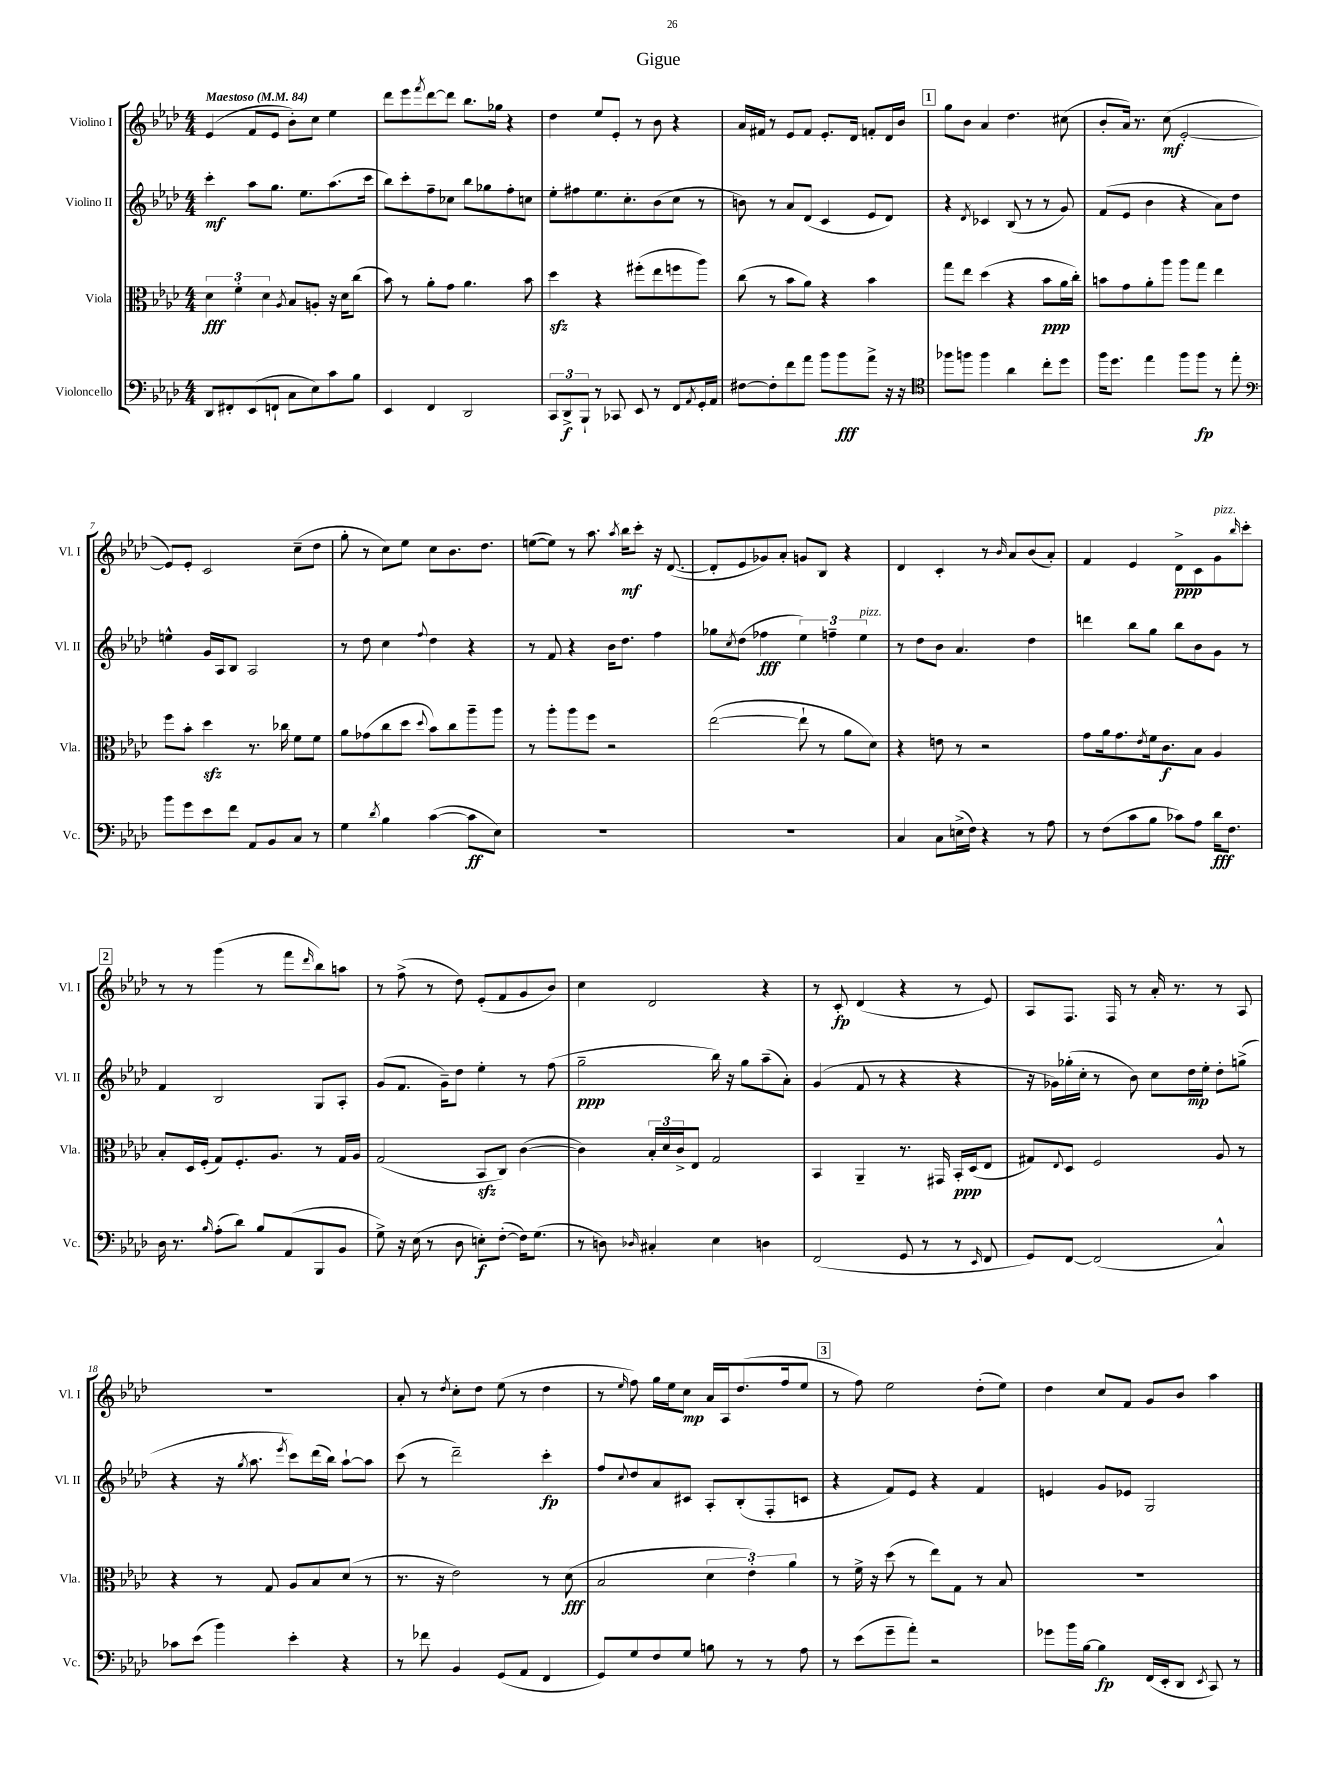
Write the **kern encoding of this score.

**kern	**kern	**kern	**kern
*staff4	*staff3	*staff2	*staff1
*clefF4	*clefC3	*clefG2	*clefG2
*k[b-e-a-d-]	*k[b-e-a-d-]	*k[b-e-a-d-]	*k[b-e-a-d-]
*M4/4	*M4/4	*M4/4	*M4/4
*MM84	*MM84	*MM84	*MM84
8DD-	6d-	4ccc'	(4e-
8FF#'	.	.	.
.	6f'	.	.
(8EE-	.	8aa-	8f
.	6d-	.	.
8FF`	.	8.gg	8e-
.	8qA-	.	.
8C	8B-	.	8b-')
.	.	8.ee-	.
8E-)	8A'	.	8cc
8c	16r	(8.aa-	4ee-
.	16d-	.	.
8B-	(8cc	.	.
.	.	16ccc	.
=	=	=	=
4EE-	8b-)	8bb-)	8ddd-
.	8r	8ccc'	8eee-
.	.	.	8qfff
4FF	8a-'	8ff~	[8ddd-
.	8g	8cc-	8ddd-]
2DD-	4.a-	8bb-	8.bb-
.	.	8gg-	.
.	.	.	16gg-
.	.	8ff'	4r
.	8b-	8cc	.
=	=	=	=
12CC	4dd-	8ee-'	4dd-
12DD-^	.	.	.
.	.	8ff#	.
12BBB-`	.	.	.
8r	4r	8.ee-	8ee-
8CC-	.	.	8e-'
.	.	8.cc'	.
8EE-	(8ff#'	.	8r
8r	8ee-	(8b-	8b-
8FF	8ff	8cc	4r
8qAA-	.	.	.
16GG'	8aa-)	8r	.
16AA-	.	.	.
=	=	=	=
[8F#	(8cc	8b)	16a-
.	.	.	16f#
8F#']	8r	8r	8r
8f	8b-	8a-	8e-
8a-	8a-)	(8d-	8f#
8b-	4r	4c	8.e-'
8b-	.	.	.
.	.	.	16d-
8a-^	4b-	8e-	8f'
16r	.	8d-)	16d-
16r	.	.	16b-
=	=	=	=
*clefC4	*	*	*
8ff-	8gg	4r	8gg
8ff	8ee-	.	8b-
.	.	8qd-	.
4ff	(4dd-	4c-	4a-
4a-	4r	(8B-	4.dd-
.	.	8r	.
8cc'	8b-	8r	.
8dd-	16a-	8g)	(8cc#
.	16cc')	.	.
=	=	=	=
16ff	8b	(8f	8b-'
8.dd-	.	.	.
.	8g	8e-	16a-)
.	.	.	8.r
4ee-	8a-'	4b-	.
.	8aa-	.	(8cc
8ff	8aa-	4r	[2e-'
8ff	8gg	.	.
8r	4ee-	8a-)	.
8ee-'	.	8dd-	.
=	=	=	=
*clefF4	*	*	*
8b-	8ff	4ee^^	8e-])
8g	8b-'	.	8e-'
8e-	4dd-	16g	2c
.	.	16A-	.
8f	.	8B-	.
8AA-	8.r	2A-	.
8BB-	.	.	.
.	16cc-	.	.
8C	8f	.	(8cc~
8r	8f	.	8dd-
=	=	=	=
4G	8a-	8r	8gg'
.	(8g-	8dd-	8r
8qd-	.	.	.
4B-	8cc	4cc	8cc)
.	8dd-	.	8ee-
.	8qqdd-	8qqff	.
([4c	8b-)	4dd-	8cc
.	8cc	.	8.b-
8c]	8aa-~	4r	.
.	.	.	8.dd-
8E-)	8aa-	.	.
=	=	=	=
1r	8r	8r	([8ee
.	8aa-'	8f	8ee])
.	8aa-	4r	8r
.	8ff	.	8.aa-
.	2r	16b-	.
.	.	.	8qaa-
.	.	8.dd-	16bb-
.	.	.	8ccc'
.	.	4ff	16r
.	.	.	([8.d-
=	=	=	=
1r	([2ee-	8gg-	8d-']
.	.	8qcc	.
.	.	(8dd-	8e-
.	.	4ff-	8g-)
.	.	.	8a-'
.	8ee-`]	6ee-)	8g
.	8r	.	8B-
.	.	6ff~	.
.	8a-	.	4r
.	.	6ee-	.
.	8d-)	.	.
=	=	=	=
4C	4r	8r	4d-
.	.	8dd-	.
8C	8e	8b-	4c'
(16E^	8r	4.a-	.
16F)	.	.	.
4r	2r	.	8r
.	.	.	16qqb-
.	.	.	8a-
8r	.	4dd-	(8b-
8A-	.	.	8a-')
=	=	=	=
8r	8g	4ddd	4f
(8F	16a-	.	.
.	8.g	.	.
8c	.	8bb-	4e-
.	8qe-	.	.
8B-	16f	8gg	.
.	8.c	.	.
8c-)	.	8bb-	8d-^
8A-	8B-	8b-	8c
16d-	4A-	8g	8g
8.F	.	.	.
.	.	.	16qqbb-
.	.	8r	8ccc'
=	=	=	=
16D-	8B-'	4f	8r
8.r	.	.	.
.	16D-	.	8r
.	(16F'	.	.
16qqB-	.	.	.
(8A-'	8G)	2B-	(4ggg
8d-)	8.F'	.	.
8B-	.	.	8r
.	8.A-	.	.
(8AA-	.	.	8fff
.	.	.	16qqddd-
8BBB-	8r	8G	8bb-)
8BB-	16G	8A-'	8aa
.	16A-	.	.
=	=	=	=
8G^)	(2G	(8g	8r
16r	.	8.f	(8ff^
(16E-	.	.	.
8r	.	.	8r
.	.	16g~)	.
8D-	.	8dd-	8dd-)
8E')	8BB-	4ee-'	(8e-'
([8F'	8C)	.	8f
16F])	([4c	8r	8g
(8.G	.	.	.
.	.	(8ff	8b-)
=	=	=	=
8r	4c])	2gg~	4cc
8D)	.	.	.
16qqD-	.	.	.
4C#'	24B-'	.	2d-
.	24d-	.	.
.	24c^	.	.
.	8E-	.	.
4E-	2G	16bb-)	.
.	.	16r	.
.	.	8gg	.
4D	.	(8aa-~	4r
.	.	8a-')	.
=	=	=	=
(2FF	4BB-	(4g	8r
.	.	.	8c'
.	4AA-~	8f	(4d-
.	.	8r	.
8GG	8.r	4r	4r
8r	.	.	.
.	16GG#	.	.
8r	16BB-'	4r	8r
.	(16D-	.	.
16qqEE-	.	.	.
8FF	8E-	.	8e-)
=	=	=	=
8GG)	8G#)	16r	8A-
.	.	16g-)	.
.	8qqE-	.	.
[8FF	8D-	(16gg-'	8.F
.	.	16cc'	.
(2FF]	2F	8r	.
.	.	.	16F
.	.	8b-)	8r
.	.	8cc	16a-'
.	.	.	8.r
.	.	16dd-	.
.	.	16ee-'	.
4C^^)	8A-	8dd-'	8r
.	8r	(8gg^	8A-
=	=	=	=
8c-	4r	4r	1r
(8e-	.	.	.
4b-)	8r	16r	.
.	.	8qgg	.
.	.	8.aa-	.
.	8G	.	.
.	.	8qeee-	.
4e-'	8A-	8ccc)	.
.	8B-	(16ddd-	.
.	.	16bb-)	.
4r	(8d-	[8aa-`	.
.	8r	8aa-]	.
=	=	=	=
8r	8.r	(8ccc	8a-'
8f-	.	8r	8r
.	16r	.	.
.	.	.	8qdd-
4BB-	2e-)	2ddd-~)	8cc'
.	.	.	8dd-
(8GG	.	.	(8ee-
8AA-	.	.	8r
4FF	8r	4ccc'	4dd-
.	(8d-	.	.
=	=	=	=
8GG)	2B-	8ff	8r
.	.	8qqcc	16qqee-
8G	.	8dd-	8ff)
8F	.	8a-	16gg
.	.	.	16ee-
8G	.	8c#	8cc
8B	6d-	8A-'	16a-
.	.	.	16A-
8r	.	(8B-'	(8.dd-
.	6e-')	.	.
8r	.	8F'	.
.	.	.	16ff
.	6a-	.	.
8A-	.	8c	8ee-
=	=	=	=
8r	8r	4r	8r
(8e-	16f^	.	8ff)
.	16r	.	.
8g~	(8dd-	8f)	2ee-
8a-')	8r	8e-	.
2r	8ee-)	4r	.
.	8G	.	.
.	8r	4f	(8dd-'
.	8B-	.	8ee-)
=	=	=	=
8g-	1r	4e	4dd-
16b-	.	.	.
[16B-	.	.	.
4B-]	.	8g	8cc
.	.	8e-	8f
(16FF	.	2G	8g
16EE-'	.	.	.
8DD-	.	.	8b-
8qEE-	.	.	.
8CC)	.	.	4aa-
8r	.	.	.
==	==	==	==
*-	*-	*-	*-
